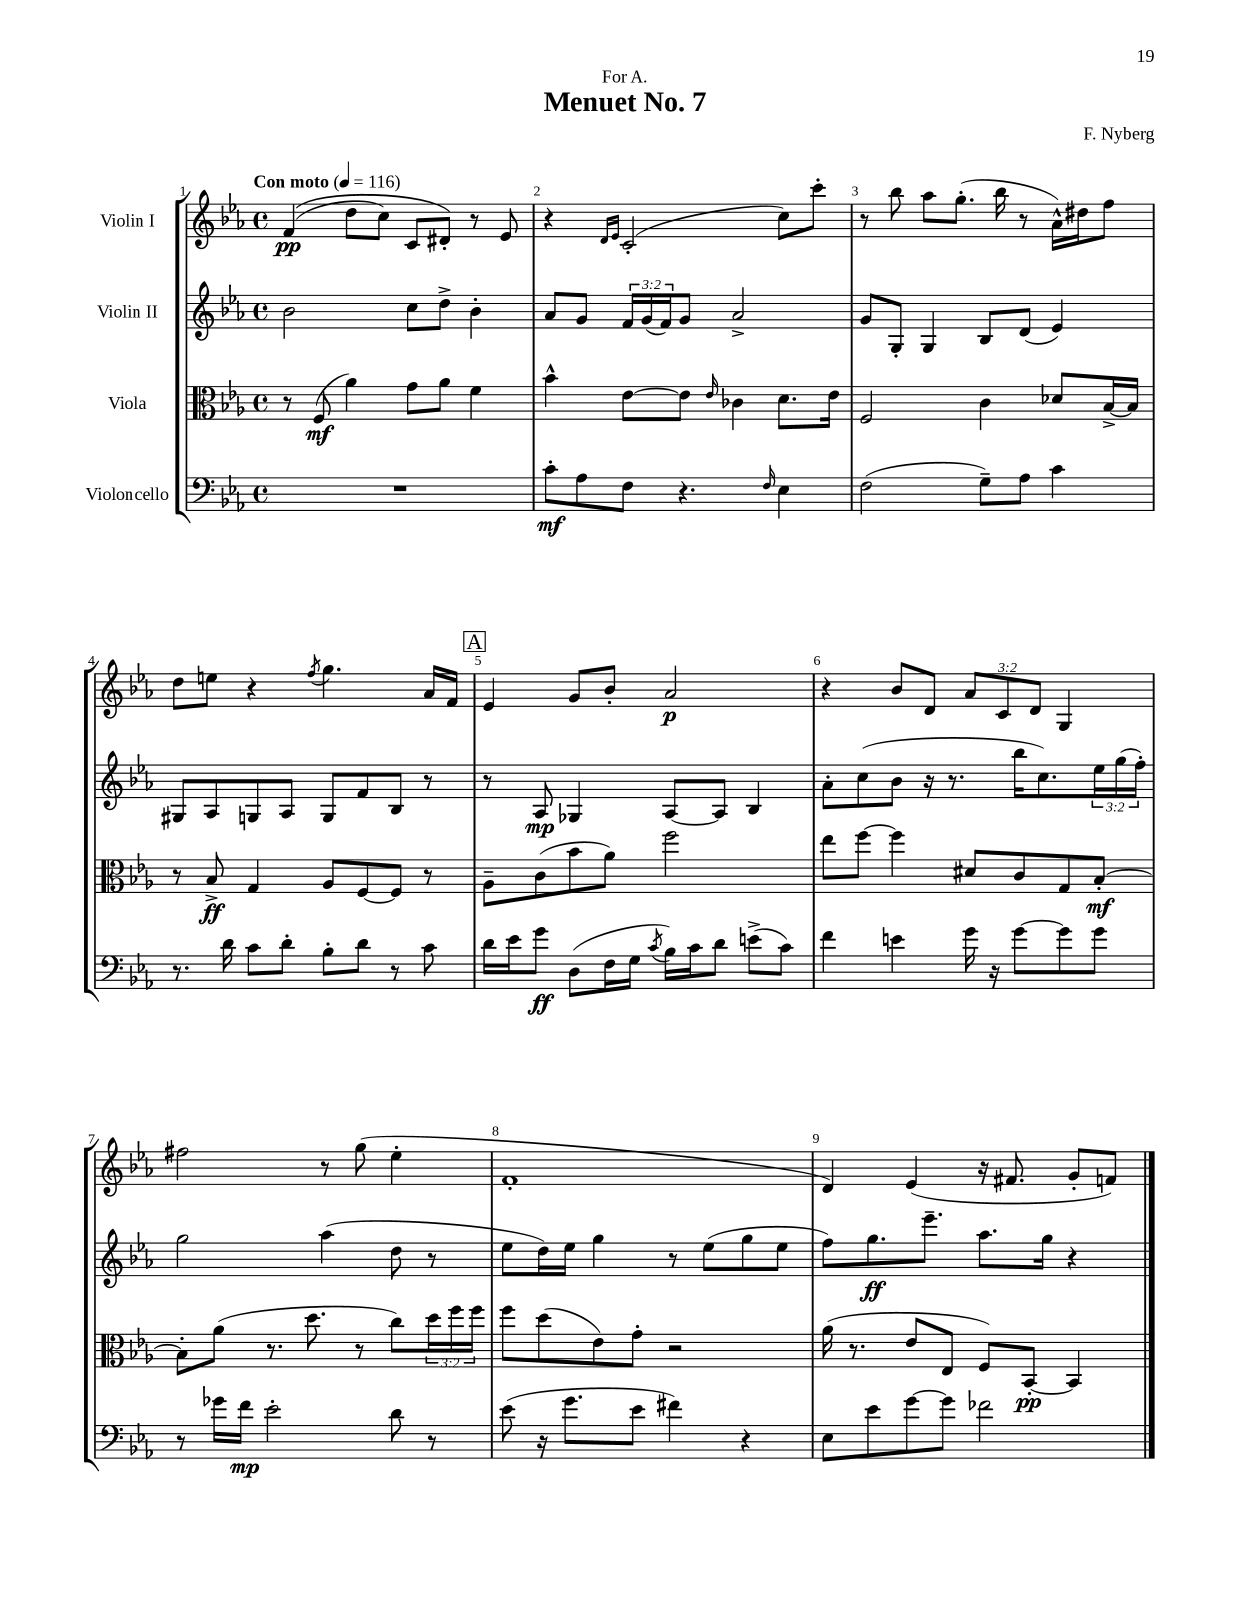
\header { title = "Menuet No. 7" composer = "F. Nyberg" dedication = "For A." }
<<
\new StaffGroup <<
\new Staff = "s0" \with { instrumentName = "Violin I" } {
    \clef treble \key ees \major \defaultTimeSignature \time 4/4 \override Staff.TupletNumber.text = #tuplet-number::calc-fraction-text \tempo "Con moto" 4 = 116
    f'4\pp(\( d''8 c''8) c'8 dis'8-.\) r8 ees'8 |
    r4 \grace { d'16 ees'16 } c'2-.( c''8) c'''8-. |
    r8 bes''8 aes''8 g''8.-.( bes''16 r8 aes'16-^) dis''16 f''8 |
    d''8 e''8 r4 \acciaccatura { f''8 } g''4. aes'16 f'16 |
    \mark \markup { \box "A" } ees'4 g'8 bes'8-. aes'2\p |
    r4 bes'8 d'8 \tuplet 3/2 { aes'8 c'8 d'8 } g4 |
    fis''2 r8 g''8( ees''4-. |
    f'1-. |
    d'4) ees'4( r16 fis'8. g'8-. f'8) \bar "|." |
}
\new Staff = "s1" \with { instrumentName = "Violin II" } {
    \clef treble \key ees \major \defaultTimeSignature \time 4/4 \override Staff.TupletNumber.text = #tuplet-number::calc-fraction-text
    bes'2 c''8 d''8-> bes'4-. |
    aes'8 g'8 \tuplet 3/2 { f'16 g'16( f'16) } g'8 aes'2-> |
    g'8 g8-. g4 bes8 d'8( ees'4) |
    gis8 aes8 g8 aes8 g8 f'8 bes8 r8 |
    \mark \markup { \box "A" } r8 aes8\mp ges4 aes8~ aes8 bes4 |
    aes'8-. c''8( bes'8 r16 r8. bes''16 c''8.) \tuplet 3/2 { ees''16 g''16( f''16-.) } |
    g''2 aes''4( d''8 r8 |
    ees''8 d''16) ees''16 g''4 r8 ees''8( g''8 ees''8 |
    f''8) g''8.\ff ees'''8.-- aes''8. g''16 r4 \bar "|." |
}
\new Staff = "s2" \with { instrumentName = "Viola" } {
    \clef alto \key ees \major \defaultTimeSignature \time 4/4 \override Staff.TupletNumber.text = #tuplet-number::calc-fraction-text
    r8 f8\mf( aes'4) g'8 aes'8 f'4 |
    bes'4-^ ees'8~ ees'8 \grace { ees'16 } ces'4 d'8. ees'16 |
    f2 c'4 des'8 bes16~-> bes16 |
    r8 bes8->\ff g4 aes8 f8~ f8 r8 |
    \mark \markup { \box "A" } aes8-- c'8( bes'8 aes'8) f''2 |
    ees''8 f''8~ f''4 dis'8 c'8 g8 bes8~-.\mf |
    bes8-. aes'8( r8. d''8. r8 c''8) \tuplet 3/2 { d''16 f''16 f''16 } |
    f''8 d''8( ees'8) g'8-. r2 |
    aes'16( r8. ees'8 ees8 f8) bes,8~-.\pp bes,4 \bar "|." |
}
\new Staff = "s3" \with { instrumentName = "Violoncello" } {
    \clef bass \key ees \major \defaultTimeSignature \time 4/4
    R1 |
    c'8-.\mf aes8 f8 r4. \grace { f16 } ees4 |
    f2( g8--) aes8 c'4 |
    r8. d'16 c'8 d'8-. bes8-. d'8 r8 c'8 |
    \mark \markup { \box "A" } d'16 ees'16 g'8\ff d8( f16 g16 \acciaccatura { c'8 } bes16) c'16 d'8 e'8->( c'8) |
    f'4 e'4 g'16 r16 g'8~ g'8 g'8 |
    r8 ges'16 f'16\mp ees'2-. d'8 r8 |
    ees'8( r16 g'8. ees'8 fis'4) r4 |
    ees8 ees'8 g'8~ g'8 fes'2 \bar "|." |
}
>>
>>
\layout { \context { \Score \override BarNumber.break-visibility = ##(#f #t #t) barNumberVisibility = #all-bar-numbers-visible } }
